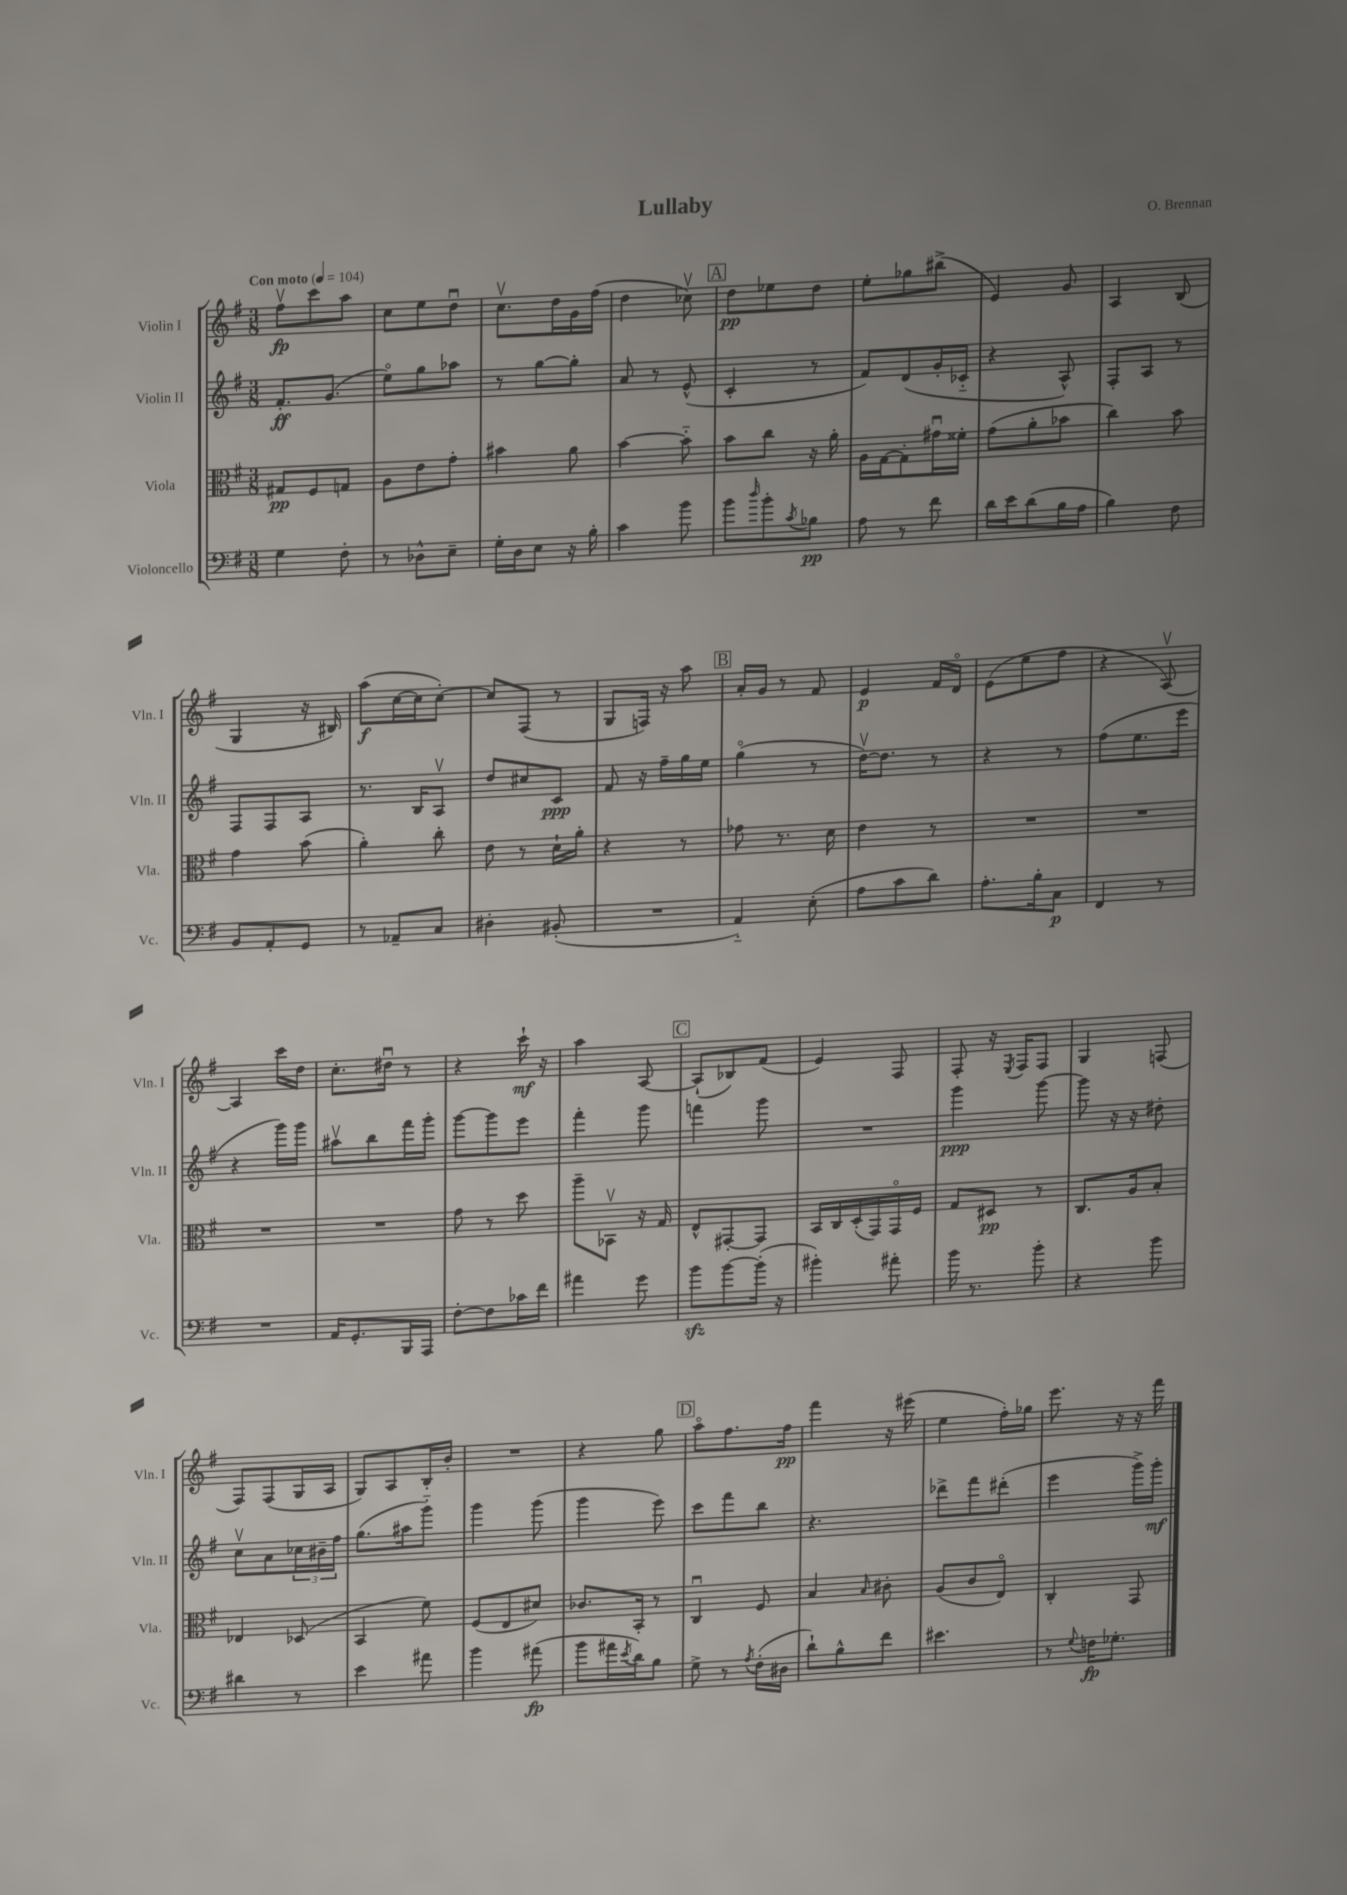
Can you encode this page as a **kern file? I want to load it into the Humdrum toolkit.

**kern	**kern	**kern	**kern
*staff4	*staff3	*staff2	*staff1
*clefF4	*clefC3	*clefG2	*clefG2
*k[f#]	*k[f#]	*k[f#]	*k[f#]
*M3/8	*M3/8	*M3/8	*M3/8
*MM104	*MM104	*MM104	*MM104
4G	8G#	8.f#'	8ff#v
.	8F#	.	8ccc
.	.	(8.g	.
8F#'	8G	.	8aa
=	=	=	=
8r	8A	8eeo)	8cc
8D-^^	8e	8gg	8ee
8E~	8g'	8aa-	8ddu
=	=	=	=
16G'	4b#	8r	8.ccv
16D	.	.	.
8E	.	[8gg	.
.	.	.	16dd
16r	8a	8gg']	16g
16B'	.	.	(16ff#
=	=	=	=
4c	[4b	8a	4dd
.	.	8r	.
8b	8b'~]	(8e^^	8cc-v)
=	=	=	=
8b	8b	4c'	8dd
16qqdd	.	.	.
8b'	8cc	.	8ee-
8qc	.	.	.
8B-	16r	8r	8dd
.	16a'	.	.
=	=	=	=
8A	16A	8f#)	8ee'
.	[16G	.	.
8r	8G']	(8d	8gg-
8f#	16g#u	16g'	(8bb#^
.	16f##'	16c-'~	.
=	=	=	=
16d	(8g	4r	4e)
16e	.	.	.
(8d	8a'	.	.
16B	8b-	8A^^)	8g
16A	.	.	.
=	=	=	=
4B)	4cc)	8F#'	4A
.	.	8A	.
8F#	8b	8r	(8B
=	=	=	=
8BB	4g	8F#	4G
8AA'	.	8F#	.
8GG	(8b	8A	16r
.	.	.	16B#)
=	=	=	=
8r	4a')	8.r	(8aa
8AA-~	.	.	[16cc
.	.	16B	16cc]
8C	8cc'	8Av	[8cc')
=	=	=	=
4D#'	8e	8dd	8cc]
.	8r	8cc#	(8F#
(8BB#'	16d`	8c	8r
.	16a'	.	.
=	=	=	=
4.r	4r	8f#	8G
.	.	16r	16F)
.	.	16ff#~	16r
.	8r	16gg	8aa
.	.	16ee	.
=	=	=	=
4AA'~)	8g-	(4ggo	16a'
.	.	.	16g
.	8.r	.	8r
(8E'	.	8r	8f#
.	16d	.	.
=	=	=	=
8A	4e	[16ddv)	4e
.	.	8.dd]	.
8c	.	.	.
8d)	8r	8r	16f#
.	.	.	16do
=	=	=	=
8.A'	4.r	4r	(8e
.	.	.	8ee
16B'	.	.	.
8C	.	8r	8ff#
=	=	=	=
4FF#	4.r	(8ff#	4r
.	.	8.ee	.
8r	.	.	[8Av)
.	.	16eee	.
=	=	=	=
4.r	4.r	4r	4A]
.	.	16ggg)	16ccc
.	.	16ggg	16dd
=	=	=	=
16AA	4.r	8aa#v	8.cc'
8.GG'	.	.	.
.	.	8bb	.
.	.	.	16dd#u
16BBB	.	16fff#	8r
16AAA	.	16ggg'	.
=	=	=	=
[8F#'	8g	[8ggg	4r
8F#]	8r	8ggg]	.
16c-	8dd	8eee	16ccc`
16f#	.	.	16r
=	=	=	=
4a#	8aa~	4fff#'	4aa
.	8BB-v	.	.
8g	16r	8ggg	[8A
.	16G	.	.
=	=	=	=
8b	8E^^	4fff	(8A`]
[8b	[8GG#'	.	8B-)
(16b']	8GG#]	8ggg	(8f#
16r	.	.	.
=	=	=	=
4b#')	16BB	4.r	4e)
.	16C	.	.
.	(16D'	.	.
.	16GG)	.	.
8a#'	16GGo	.	8F#
.	16F#	.	.
=	=	=	=
16b	8G	4ggg	8F#'
8.r	.	.	.
.	8D#	.	16r
.	.	.	8qE
.	.	.	16F#
8b'	8r	[8ggg	8F#
=	=	=	=
4r	8.C	8ggg]	4G
.	.	16r	.
.	16A	16r	.
8b	8B'	8dd#'	(8F
=	=	=	=
4d#	4E-	8ccv	8F#)
.	.	8a	(8F#
8r	(8D-	24cc-	16G
.	.	24b#~	.
.	.	.	16A
.	.	24ff#	.
=	=	=	=
4e	4BB	(8.gg	8G)
.	.	.	8A
.	.	16aa#	.
8a#	8f#)	8ggg'~)	16B'
.	.	.	16b'
=	=	=	=
4b	(8F#	4ggg	4.r
.	8E	.	.
(8a#	8d#)	(8ggg	.
=	=	=	=
8b	8.c-	4ggg	4r
16a#	.	.	.
8qe	.	.	.
16d)	16BB'	.	.
8B	8r	8eee)	8gg
=	=	=	=
8G^	4Cu	8ccc	8aao
8r	.	8fff#	8.ff#
8qA	.	.	.
(16F#'	8F#	8bb	.
16D#	.	.	16ff#
=	=	=	=
8d`)	4B	4.r	4fff#
8B^^	.	.	.
.	16qqB	.	.
8f#	8c#'	.	16r
.	.	.	(16eee#
=	=	=	=
4.e#	(8A	8ddd-^	4ee
.	8c	8fff#	.
.	8Eo)	(8ddd#'	16ff#')
.	.	.	16gg-
=	=	=	=
8r	4C'	4eee	8.eee
8qqG	.	.	.
16F	.	.	.
8.G-'	.	.	16r
.	8GG	16ggg^)	16r
.	.	16ggg'	16fff#
==	==	==	==
*-	*-	*-	*-
